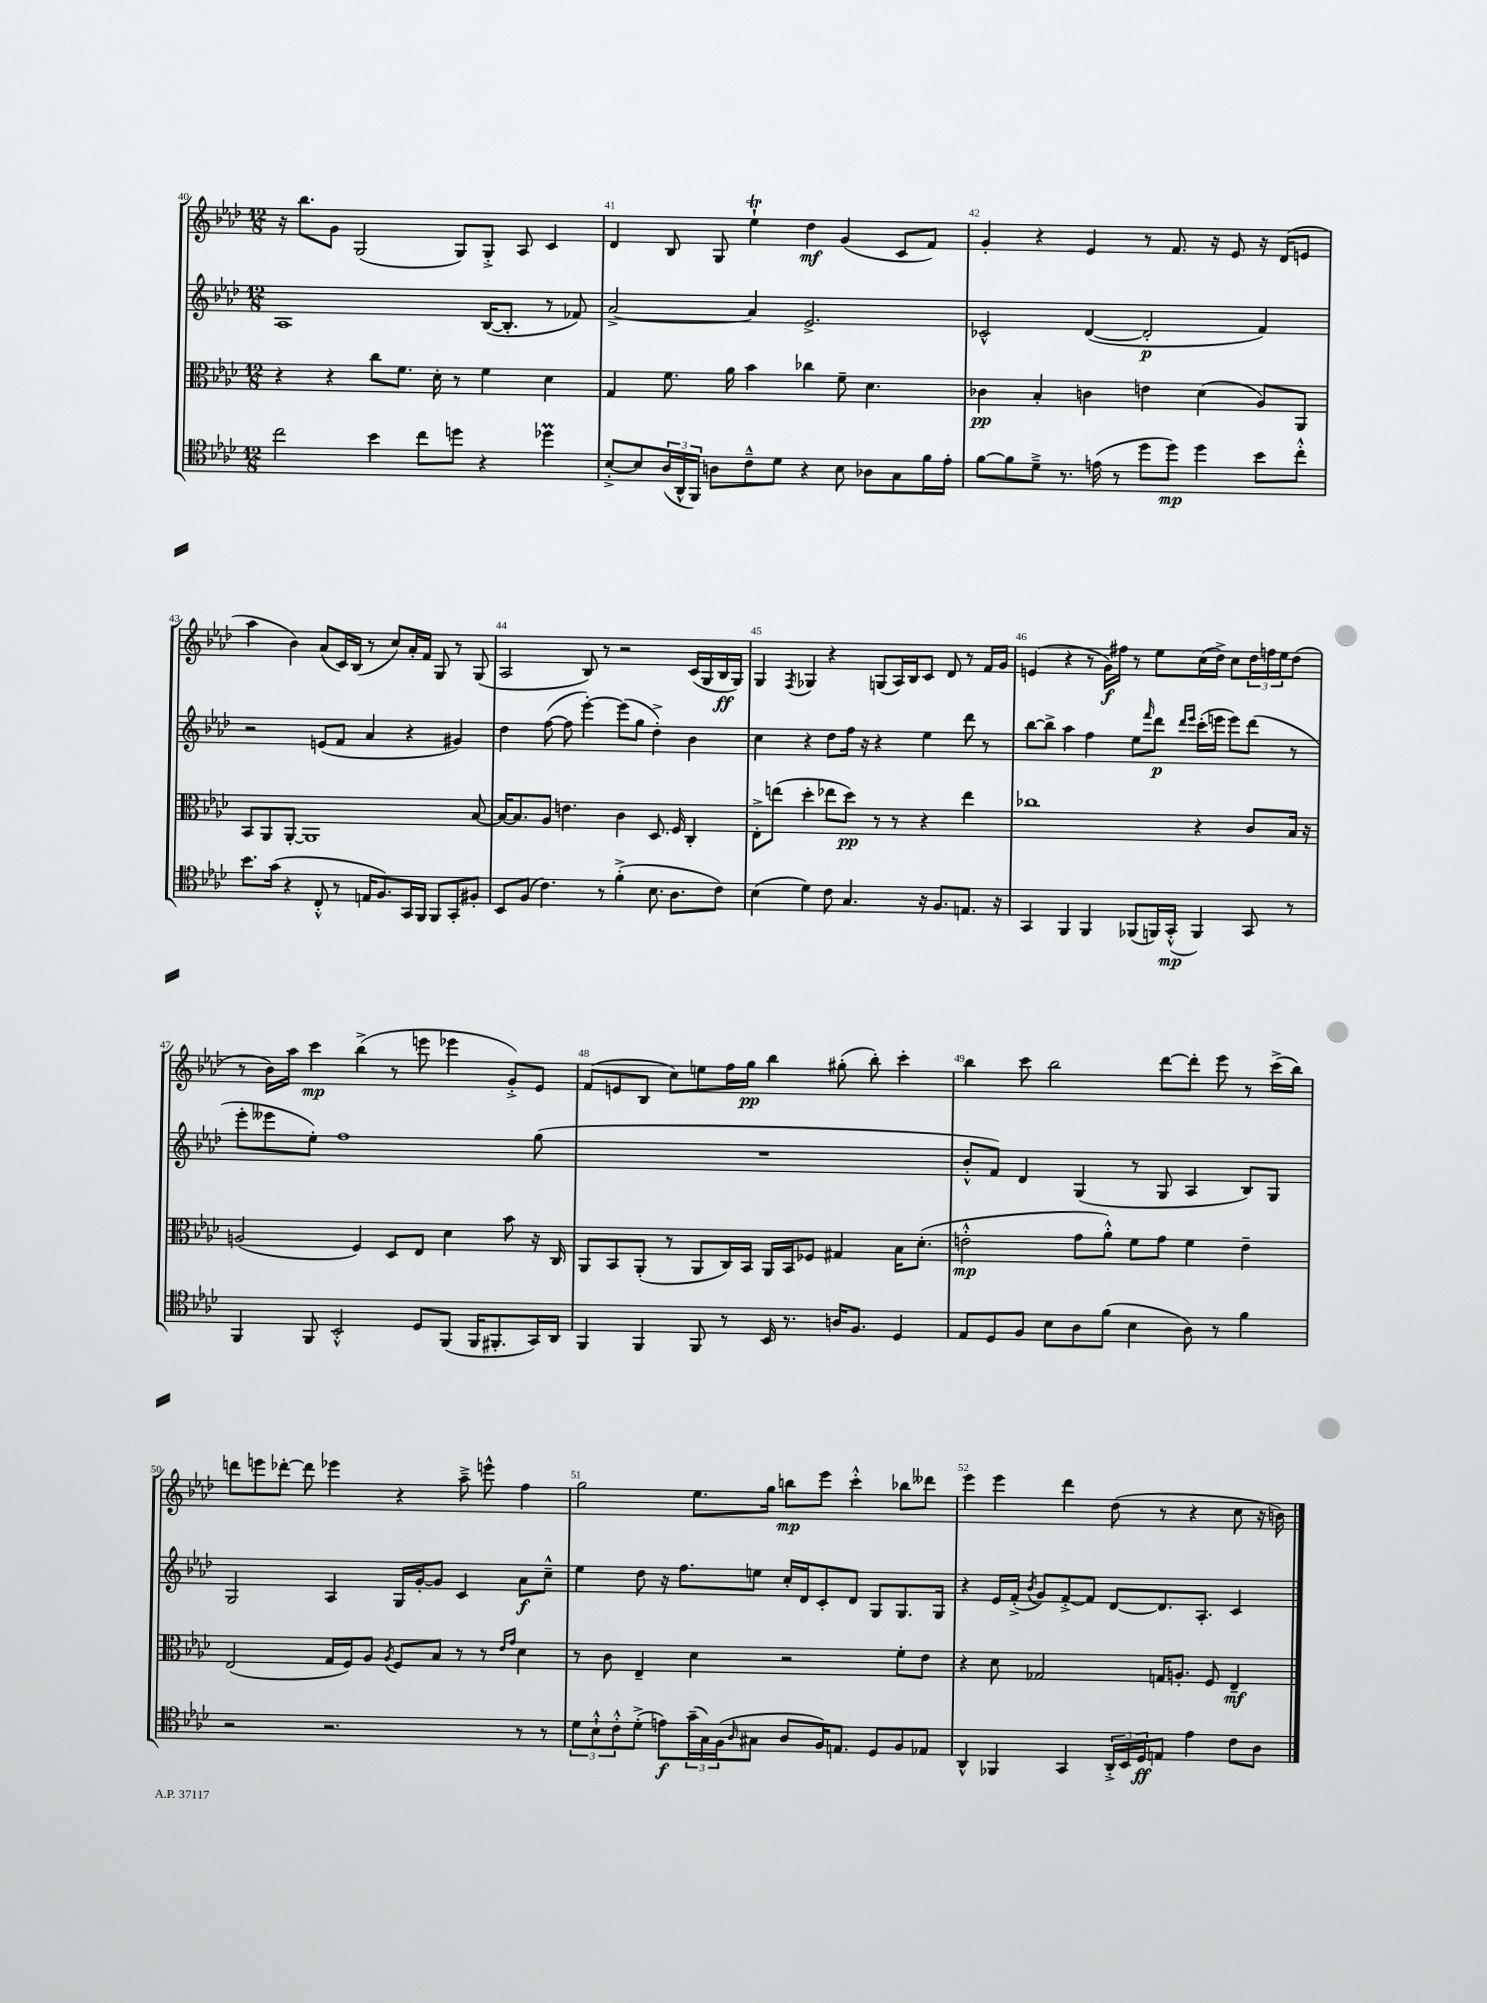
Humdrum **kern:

**kern	**kern	**kern	**kern
*staff4	*staff3	*staff2	*staff1
*clefC4	*clefC3	*clefG2	*clefG2
*k[b-e-a-d-]	*k[b-e-a-d-]	*k[b-e-a-d-]	*k[b-e-a-d-]
*M12/8	*M12/8	*M12/8	*M12/8
2cc\	4r	1A-	16r
.	.	.	8.bb-\L
.	4r	.	8g\J
.	.	.	(2G/
4b-\	8cc\L	.	.
.	8.f\J	.	.
8cc\L	.	.	.
.	16d-'\	.	.
8dd\J	8r	.	8G/L)
4r	4f\	([16B-/LK	8G'^/J
.	.	8.B-'/]J	.
.	.	.	8A-/
4dd-\	4d-\	8r	4c/
.	.	8f-/)	.
=	=	=	=
[8B-'^/L	4G/	[2a-^/	4d-/
8B-/]	.	.	.
(24A-/L	8.f\	.	8B-/
24AA-^^/	.	.	.
24FF/JJ)	.	.	.
8A\L	.	.	8G/
.	16a-\	.	.
8c~^^\	4b-\	4a-/]	4ee-`\
8d-\J	.	.	.
4r	4cc-\	2.e-^/	4dd-\
8B-\	8f~\	.	(4g/
8A-\L	4.d-\	.	.
8G\	.	.	8c/L
16f\L	.	.	8f/J)
16e-'\JJ	.	.	.
=	=	=	=
[8f\L	4c-\	2c-^^/	4g'/
8f\]	.	.	.
8d-~^\J	4B-'/	.	4r
8.r	.	.	.
.	4c\	([4d-/	4e-/
(16e\	.	.	.
8r	.	.	.
8dd-\L	4e\	2d-'/]	8r
8dd-\J)	.	.	8.f/
4dd-\	(4d-\	.	.
.	.	.	16r
.	.	.	8e-/
8b-\L	8A-/L)	4f/)	16r
.	.	.	(16d-/LK
8cc'^^\J	8AA-/J	.	8e/J
=	=	=	=
8.b-\L	8BB-/L	2r	4aa-\
.	8AA-/	.	.
(16g\Jk	.	.	.
4r	[8AA-'/J	.	4b-\)
.	1AA-]	.	.
8C'^^/	.	(8e/L	(8a-/L
8r	.	8f/J	16c/L)
.	.	.	(16B-/JJ
16E/LK	.	4a-/	8r
8.F/)	.	.	.
.	.	.	8cc/L)
16GG/L	.	4r	16a-'/L
16FF/JJ	.	.	16f/JJ
8FF/L	.	.	8G/
8GG'/	.	4g#/)	8r
8F#'/J	[8B-/	.	(8G/
=	=	=	=
8BB-/L	16B-/_LK	4dd-\	2A-/
.	8.B-/]	.	.
(8F/J	.	.	.
4.c\)	8A-/J	([8ff\	.
.	4.e\	8ff\]	.
.	.	[4eee-'\)	8B-/)
8r	.	.	8r
(4f'^\	4c\	(8eee-\]L	2r
.	.	8gg\J	.
8.B-\	8.D-/	4dd-'^\)	.
8.A-\L	16F/	.	.
.	4C'/	4b-\	(16c/LL
.	.	.	16G/
8c\J)	.	.	16B-/
.	.	.	16G/JJ)
=	=	=	=
(4B-\	8E-'^\L	4cc\	4G/
.	(8ee\J	.	.
.	.	.	8qF/
4d-\)	4dd-'\	4r	4G-/
8c\	8ee-\L	8dd-\L	4r
4.G/	8dd-\J)	16ff\Jk	.
.	.	16r	.
.	8r	4r	(8G/L
.	8r	.	16A-/L)
.	.	.	16B-/J
16r	4r	4ee-\	8c/J
8.F/L	.	.	.
.	.	.	8d-/
8.E/J	4ee-\	8ddd-\	8r
.	.	8r	16f/LL
16r	.	.	16g/JJ
=	=	=	=
4GG/	1cc-	[8bb-\L	(4e/
.	.	8bb-^\]J	.
4FF/	.	4aa-\	4r
4FF/	.	4ff\	8r
.	.	.	16g\LL)
.	.	.	16ff#\JJ
(8FF-/L	.	8ee-\L	8r
.	.	16qqfff/	.
16FF/L)	.	8ddd-\J	8ee-\L
(16GG'^^/JJ	.	.	.
.	.	16qqddd-/LL	.
.	.	16qqeee-/JJ	.
4FF/)	4r	(16ccc'\LL	(16cc\L
.	.	16eee\JJ	16dd-^\JJ)
.	.	8eee\L)	8cc\L
8GG/	8c/L	(8ddd-\J	24dd-\L
.	.	.	24ff\
.	.	.	24ee-\J
8r	16B-/Jk	8r	(8dd-\J
.	16r	.	.
=	=	=	=
4FF/	(2A/	8eee-'\L	8r
.	.	8eee--\	16b-\LL)
.	.	.	16aa-\JJ
8FF/	.	8ee-'\J)	4ccc\
2BB-'^^/	.	1ff	.
.	4F/)	.	(4bb-^\
.	8D-/L	.	8r
8D-/L	8E-/J	.	8eee\
(8FF/J	4d-\	.	4eee-\
16FF/LK	.	.	.
8.FF#'/	.	.	.
.	8b-\	.	8g'^/L)
16GG/L)	16r	(8gg\	8e-/J
16AA-/JJ	16C/	.	.
=	=	=	=
4FF/	8AA-/L	1.r	(8f/L
.	8BB-/	.	8e/
4FF/	(8AA-'/J	.	8B-/J
.	8r	.	8cc\L)
8FF/	8AA-/L	.	8ee\
8r	16C/L)	.	16ff\L
.	16BB-/JJ	.	16gg\JJ
16BB-/	16AA-/LL	.	4bb-\
8.r	16BB-/J	.	.
.	8F-/J	.	.
16A/LK	4G#/	.	(8gg#'\
8.F/J	.	.	.
.	.	.	8bb-'\)
4D-/	16B-\LK	.	4ccc'\
.	(8.d-'\J	.	.
=	=	=	=
8E-/L	2e'^^\	8b-'^^/L	4bb-\
8D-/	.	8f/J)	.
8F/J	.	4d-/	8ccc\
8B-\L	.	.	2bb-\
8A-\	8g\L	(4G/	.
(8f\J	8a-'^^\J)	.	.
4B-\	8f\L	8r	.
.	8g\J	8G/	[8ddd-\L
8A-\)	4f\	4A-/	8ddd-'\]J
8r	.	.	8eee-\
4f\	4e~\	8B-/L)	8r
.	.	8G/J	(16ccc^\LL
.	.	.	16bb-\JJ)
=	=	=	=
2r	(2E-/	2G/	8ddd\L
.	.	.	8eee\
.	.	.	[8ddd-'\J
.	.	.	8ddd-\]
2.r	16G/LL	4A-/	4eee-\
.	16F/J)	.	.
.	8A-/J	.	.
.	8qA-/	.	.
.	8F/L	16G/LL	4r
.	.	[16g'/J	.
.	8B-/J	8g/]J	.
.	8r	4c/	8aa-~^\
.	8r	.	8eee^^\
.	16qqe-/LL	.	.
.	16qqg/JJ	.	.
8r	4d-\	8a-\L	4ff\
8r	.	8cc~^^\J	.
=	=	=	=
12d-\L	8r	4ee-\	2gg\
12B-`^^\	.	.	.
.	8c\	.	.
12c'^^\	.	.	.
(8d-'^\J	4E-~/	8dd-\	.
8e\L)	.	16r	.
.	.	8.ff\L	.
(24g~\L	4d-\	.	8.ee-\L
24G\)	.	.	.
(24F\J	.	.	.
16qqA-/	.	.	.
8G#\J	.	8ee\J	.
.	.	.	16gg\Jk
8A-/L	2r	16cc'/LL	8bb\L
.	.	16d-/J	.
16F/K)	.	8c'/	8eee-\J
8.E/J	.	.	.
.	.	8d-/J	4ccc'^^\
8D-/L	.	8G/L	.
8F/	8f'\L	8.G/	8bb-\L
8E-/J	8e-\J	.	8ddd--\J
.	.	16G/Jk	.
=	=	=	=
4AA-^^/	4r	4r	4eee-\
4FF-/	8d-\	16e-/LL	4eee-\
.	.	(16f'^/JJ	.
.	.	8qb-/	.
.	2G-/	8g/L)	.
4GG/	.	[8f'^/	4ddd-\
.	.	8f/]J	.
24AA-'^/LL	.	[8d-/L	(8dd-\
24BB-/	.	.	.
24D-/J	.	.	.
8E/J	16G/LK	8.d-/]	8r
.	8.A'/J	.	.
4e-\	.	.	4r
.	.	8.A-'/J	.
.	8F/	.	.
8c\L	4E-~/	4c/	8cc\
8A-\J	.	.	16r
.	.	.	16b\)
==	==	==	==
*-	*-	*-	*-
